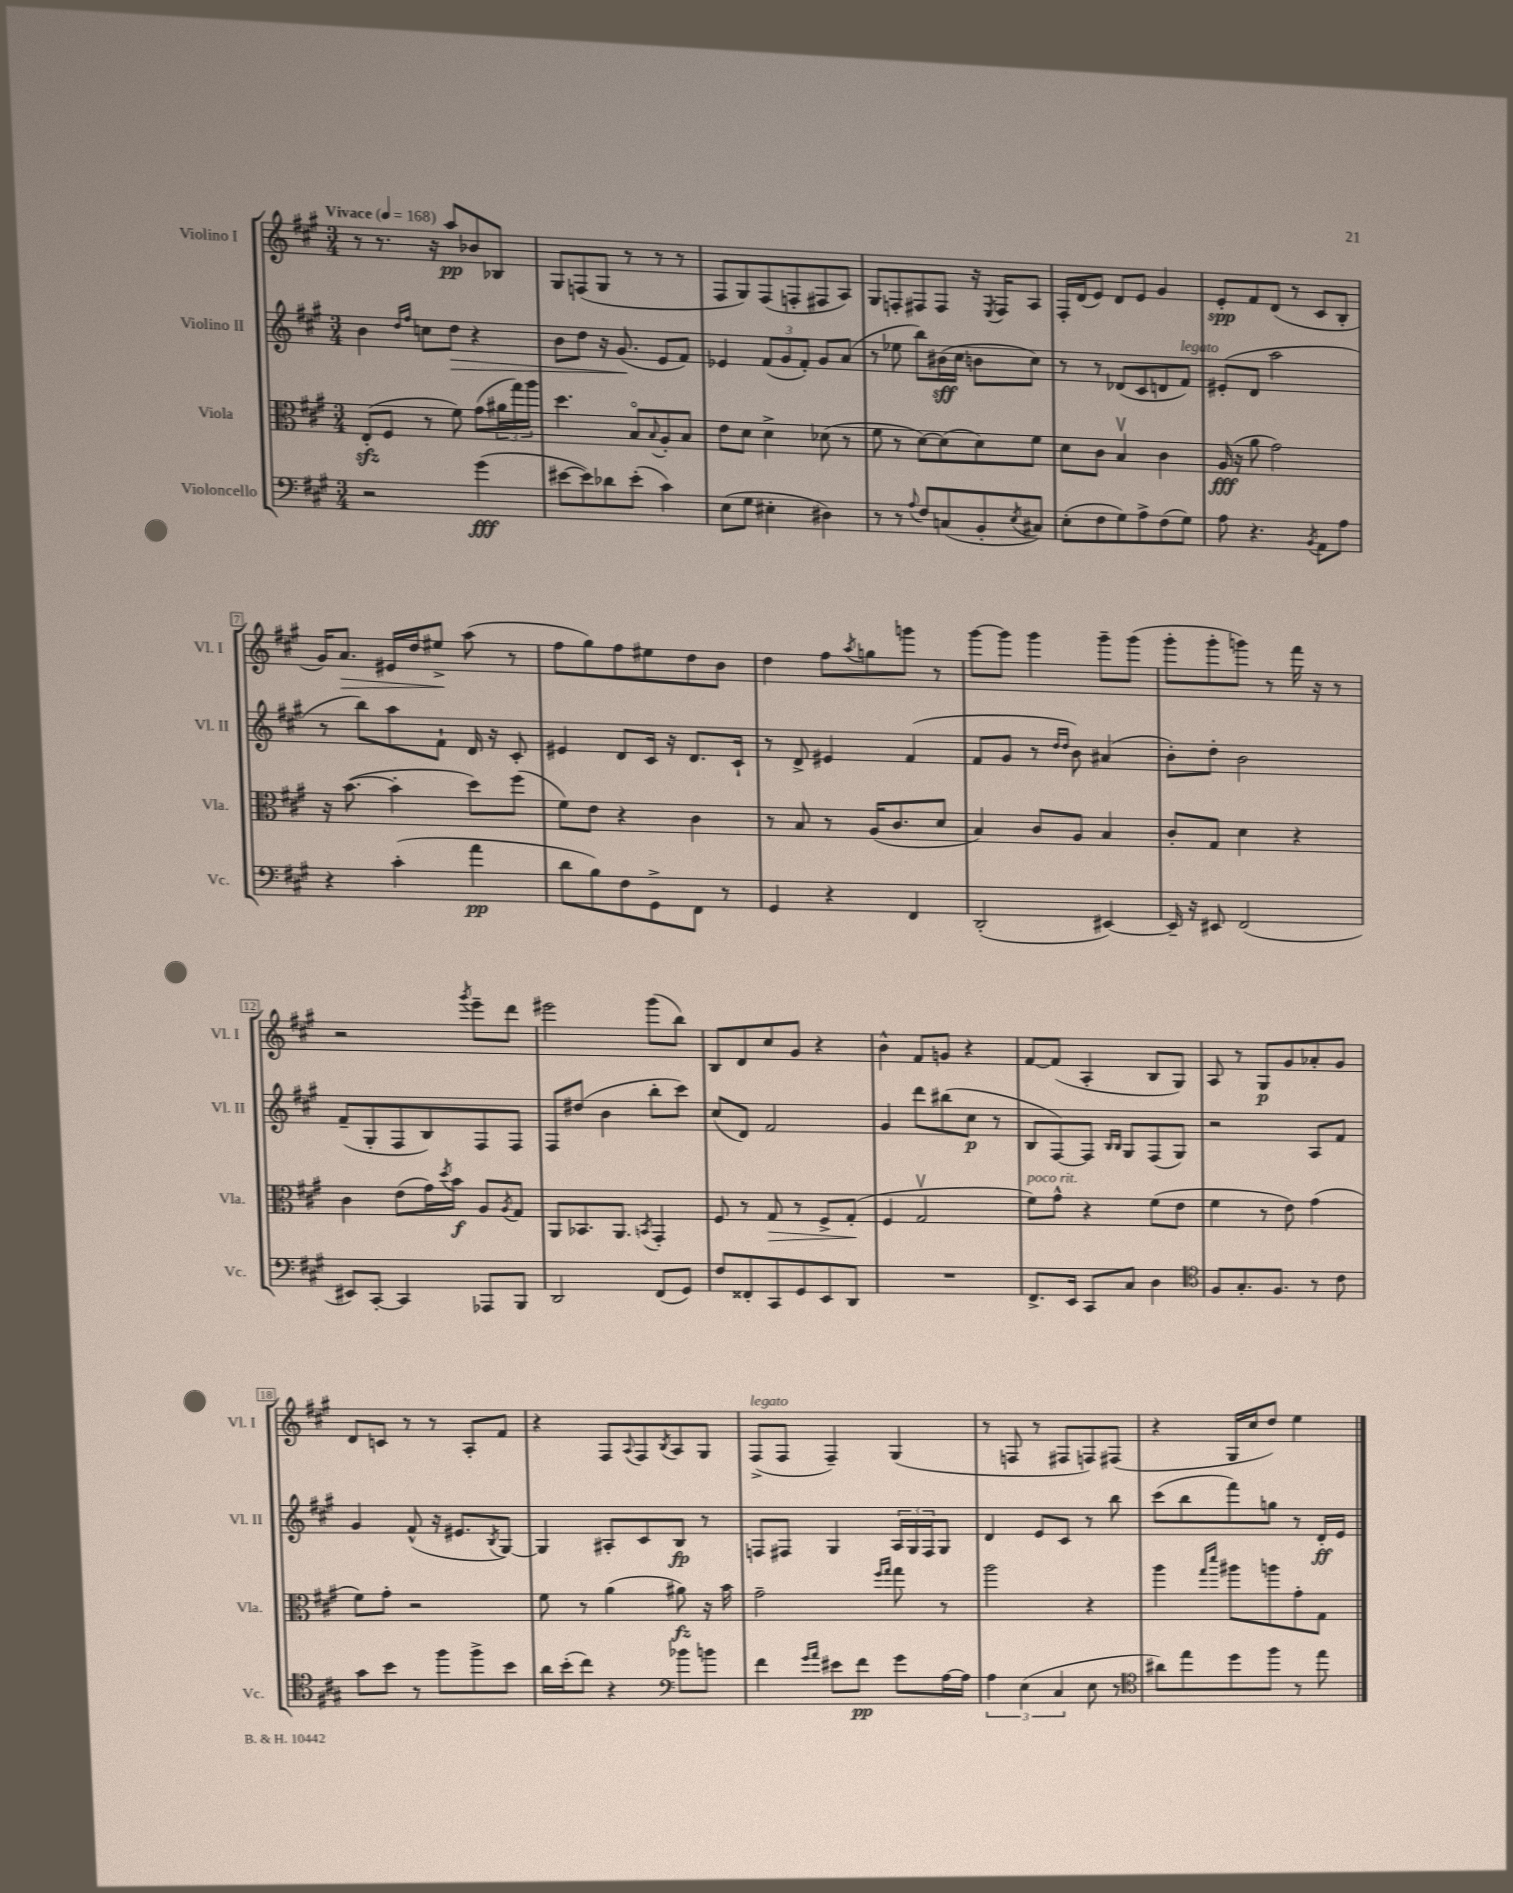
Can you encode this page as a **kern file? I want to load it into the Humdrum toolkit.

**kern	**kern	**kern	**kern
*staff4	*staff3	*staff2	*staff1
*clefF4	*clefC3	*clefG2	*clefG2
*k[f#c#g#]	*k[f#c#g#]	*k[f#c#g#]	*k[f#c#g#]
*M3/4	*M3/4	*M3/4	*M3/4
*MM168	*MM168	*MM168	*MM168
2r	(8E'	4b	8r
.	8F#	.	8.r
.	.	16qqdd	.
.	.	16qqff#	.
.	8r	8cc	.
.	.	.	16r
.	8f#)	8dd	8aa
(4g#	(8g#	4r	8b-
.	24a#	.	8B-
.	24gg#)	.	.
.	24aa	.	.
=	=	=	=
[8e#	4.dd	8b	8G#
8e#])	.	8dd	(8F
8d-	.	16r	8G#
.	.	(8.g#	.
(8e#'	8Bo	.	8r
.	8qqB	.	.
4c#)	8A'	8e	8r
.	8B	8f#)	8r
=	=	=	=
(8E	8e	4e-	8F#
8G#	8d	.	8G#)
4E#'	4d^	(12f#	(8F#
.	.	12g#	.
.	.	.	8F'
.	.	12f#')	.
4D#)	(8d-	8g#	8F#
.	8r	(8a	8A)
=	=	=	=
8r	8f#	8r	8G#
8r	8r	8ee-	8F'
8qqA	.	.	.
8F#	[8d)	8bb)	8F#
(8C	(8d]	(16b#	8F#
.	.	16cc#	.
8BB'	8d)	8b	16r
.	.	.	8qE
.	.	.	16F#
8qE	.	.	.
8C#)	8f#	8cc#)	8A
=	=	=	=
(8E'	8d	8r	16F#'
.	.	.	(16d
8F#	8c#	8r	8e)
8G#)	4Bv	(8d-	8d
8A^	.	8c#	8e
(8F#	4c#	8d	4g#
8G#)	.	8f#)	.
=	=	=	=
8A	(16A	(8e#'	8e'
.	16r	.	.
4.r	8a	8d	8f#
.	2g#)	2aa	(8d
.	.	.	8r
8qBB	.	.	.
8AA	.	.	8c#
8A	.	.	8B'
=	=	=	=
4r	16r	8r	16g#)
.	([8.b	.	8.a
.	.	8bb)	.
(4c#'	4b']	8aa	16e#
.	.	.	16dd
.	.	8f#`	8ee#^
4a	8dd)	16d	(8aa
.	.	16r	.
.	(8ff#	8c#'	8r
=	=	=	=
8d	8f#)	4e#	8ff#
8B)	8e	.	8gg#)
8F#	4r	8d	8ff#
8GG#^	.	16c#	8ee#
.	.	16r	.
8FF#	4c#	8.d	8dd
8r	.	.	8b
.	.	16c#`	.
=	=	=	=
4GG#	8r	8r	4dd
.	8B	8d^	.
4r	8r	4e#	8ff#
.	.	.	8qaa
.	(16A	.	8gg
.	8.c#	.	.
4FF#	.	(4f#	8ggg
.	8d	.	8r
=	=	=	=
(2DD'	4B)	8f#	[8ggg#
.	.	8g#	8ggg#]
.	8c#	8r	4ggg#
.	.	16qqdd	.
.	.	16qqdd	.
.	8A	8b)	.
[4EE#)	4B	(4a#	8ggg#~
.	.	.	(8ggg#
=	=	=	=
16EE#~]	8c#'	8b')	8ggg#'
16r	.	.	.
8EE#	8G#	8dd'	8ggg#'
(2FF#	4d	2b	8ggg)
.	.	.	8r
.	4r	.	16fff#
.	.	.	16r
.	.	.	8r
=	=	=	=
8EE#)	4c#	(8f#~	2r
[8CC#'	.	8G#'	.
4CC#]	(8e	8F#	.
.	16g#)	8B)	.
.	8qdd	.	.
.	16b	.	.
.	.	.	8qggg#
8AAA-	8A	8F#	8eee~
.	8qA	.	.
8BBB	8G#	8F#	8ddd
=	=	=	=
2DD	8AA	8F#	2eee#
.	8.BB-	(8dd#	.
.	.	4b	.
.	8.AA	.	.
.	8qBB	.	.
(8FF#	4GG#'	8bb'	(8ggg#
8GG#)	.	8ccc#)	8bb)
=	=	=	=
8F#	8F#	(8cc#	8B
8FF##'	8r	8d)	8d
8CC#	8G#	2f#	8cc#
8GG#	8r	.	8g#
8EE	8F#^	.	4r
8DD	(8G#'	.	.
=	=	=	=
2.r	4F#	4g#	4b^^
.	2G#v	8ddd	8f#
.	.	(8bb#	8g
.	.	8cc#	4r
.	.	8r	.
=	=	=	=
8.FF#^	8f#)	8B	[8f#
.	8g#^^	[8F#)	(8f#]
16EE	.	.	.
8CC#	4r	8F#]	4A'
.	.	16qqB	.
.	.	16qqB	.
8C#	.	8G#	.
4D	(8f#	(8F#	8B
.	8e	8G#)	8G#)
=	=	=	=
*clefC4	*	*	*
8F#	4f#	2r	8A
8.G#'	.	.	8r
.	8r	.	8G#
8.F#	.	.	.
.	8e)	.	8g#
8r	(4g#	8A	8a-'
8c#	.	8f#	8g#
=	=	=	=
8g#	8f#)	4g#	8d
8b	8g#'	.	8c
8r	2r	(8f#^^	8r
8ff#	.	16r	8r
.	.	8.e#	.
8ff#^	.	.	8A'
.	.	8qB	.
8b	.	[8G#)	8f#
=	=	=	=
16a	8f#	4G#]	4r
(16b'	.	.	.
8cc#)	8r	.	.
4r	(4a	8A#'	8F#
.	.	.	8qqA
.	.	8c#	8F#
*clefF4	*	*	*
.	.	.	8qB
8b-	8a#)	8B	8A
8b	16r	8r	8G#
.	16b	.	.
=	=	=	=
4f#	2g#~	8F	(8F#^
.	.	8F#	8F#
16qqg#	.	.	.
16qqa	.	.	.
8e#	.	4G#	4F#~)
8f#	.	.	.
.	16qqff#	.	.
.	16qqgg#	.	.
8g#	8gg#	24A	(4G#
.	.	24G#	.
.	.	24F#	.
[16A	8r	8G#	.
16A]	.	.	.
=	=	=	=
6A	2aa	4d	8r
.	.	.	8F
(6E	.	.	.
.	.	8e	8r
6C#	.	.	.
.	.	8c#	8F#
8E	4r	8r	8F)
8r	.	8bb	(8F#
=	=	=	=
*clefC4	*	*	*
8a#)	4aa	(8ccc#	4r
8ee	.	8bb	.
.	16qqgg#	.	.
.	16qqddd	.	.
8dd	8aa#	8fff#)	16G#
.	.	.	16cc#
8ff#	8aa	8gg	8dd)
8r	8g#'	8r	4ee
8ee	8G#	16d'	.
.	.	16e	.
==	==	==	==
*-	*-	*-	*-
